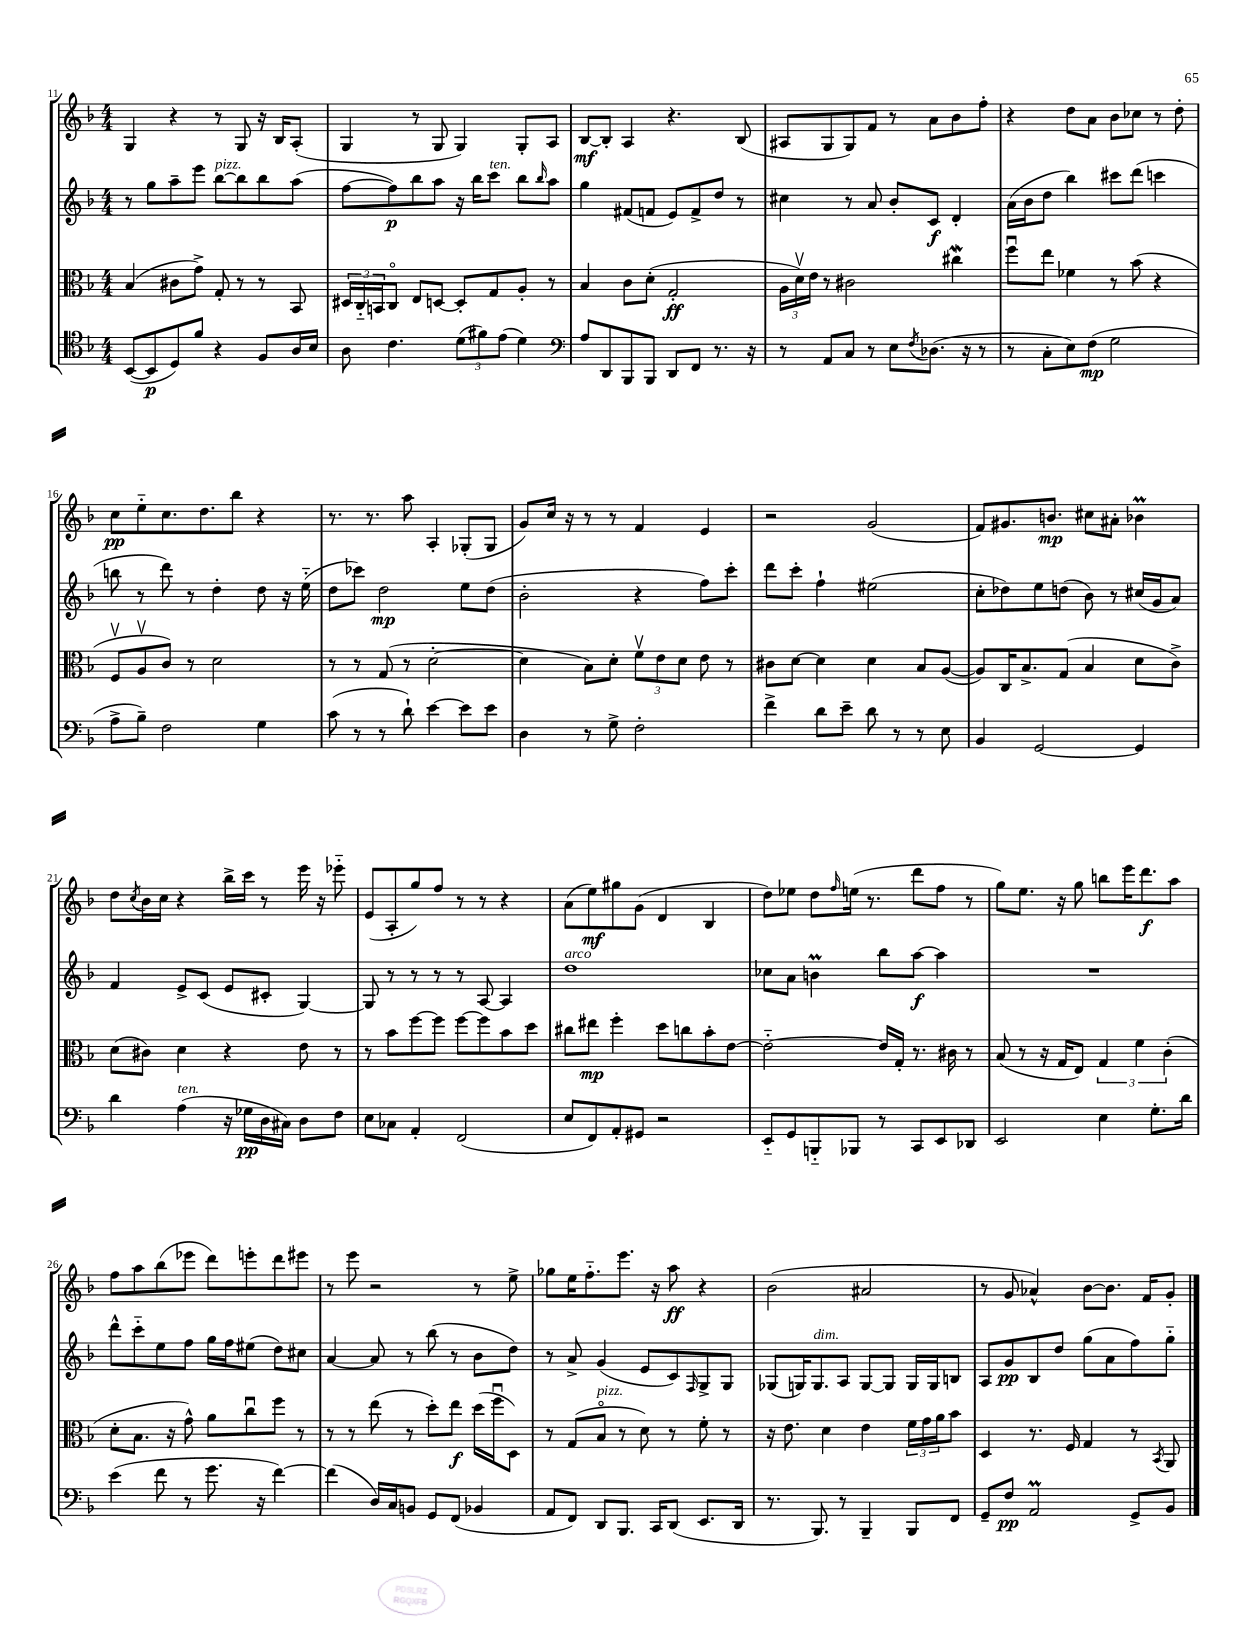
<<
\new StaffGroup <<
\new Staff = "s0" {
    \clef treble \key f \major \numericTimeSignature \time 4/4
    g4 r4 r8 g8 r16 bes16 a8-.( |
    g4 r8 g8 g4) g8-. a8 |
    bes8~\mf bes8-. a4 r4. bes8( |
    ais8 g8 g8) f'8 r8 a'8 bes'8 f''8-. |
    r4 d''8 a'8 bes'8 ces''8 r8 d''8-. |
    c''8\pp e''8-_ c''8. d''8. bes''8 r4 |
    r8. r8. a''8 a4-. ges8-.( ges8 |
    g'8) c''16 r16 r8 r8 f'4 e'4 |
    r2 g'2( |
    f'8) gis'8. b'8.\mp cis''8 ais'8-. bes'4\prall |
    d''8 \acciaccatura { c''8 } bes'16 c''16 r4 bes''16-> c'''16 r8 e'''16 r16 ees'''8-_ |
    e'8( a8-. g''8) f''8 r8 r8 r4 |
    a'8( e''8\mf) gis''8 g'8( d'4 bes4 |
    d''8) ees''8 d''8 \grace { f''16 } e''16( r8. d'''8 f''8 r8 |
    g''8) e''8. r16 g''8 b''8 e'''16 d'''8.\f a''8 |
    f''8 a''8 bes''8( ees'''8 d'''8) e'''8-. d'''8 eis'''8 |
    r8 e'''8 r2 r8 e''8-> |
    ges''8 e''16 f''8.-_ e'''8. r16 a''8\ff r4 |
    bes'2( ais'2 |
    r8 g'8 aes'4-^) bes'8~ bes'8. f'16 g'8-. \bar "|." |
}
\new Staff = "s1" {
    \clef treble \key f \major \numericTimeSignature \time 4/4
    r8 g''8 a''8-- e'''8 bes''8~^\markup { \italic "pizz." } bes''8 bes''8 a''8( |
    f''8~ f''8\p) bes''8 a''8 r16 bes''16 c'''8^\markup { \italic "ten." } bes''8 \grace { bes''16 } a''8 |
    g''4 fis'8( f'8 e'8) f'8-> d''8 r8 |
    cis''4 r8 a'8 bes'8-. c'8\f d'4-. |
    a'16( bes'16 d''8 bes''4) cis'''8 d'''8( c'''4 |
    b''8 r8 d'''8) r8 d''4-. d''8 r16 e''16-_( |
    d''8 ces'''8) d''2\mp e''8 d''8( |
    bes'2-. r4 f''8) c'''8-. |
    d'''8 c'''8-. f''4-! eis''2( |
    c''8-. des''8) e''8 d''8( bes'8) r8 cis''16( g'16 a'8) |
    f'4 e'8-> c'8( e'8 cis'8-. g4~) |
    g8 r8 r8 r8 r8 a8~ a4 |
    d''1^\markup { \italic "arco" } |
    ces''8 a'8 b'4\prall bes''8 a''8~\f a''4 |
    R1 |
    d'''8-^ c'''8-_ e''8 f''8 g''16 f''16 eis''8( d''8) cis''8 |
    a'4~ a'8 r8 bes''8( r8 bes'8 d''8) |
    r8 a'8-> g'4( e'8 c'8) \grace { f16 } g8-> g8 |
    ges8( g16) g8.^\markup { \italic "dim." } a8 g8~ g8 g16 g16 b8 |
    a8 g'8\pp bes8 d''8 g''8( a'8 f''8) g''8-_ \bar "|." |
}
\new Staff = "s2" {
    \clef alto \key f \major \numericTimeSignature \time 4/4
    bes4( cis'8 g'8->) g8-. r8 r8 bes,8 |
    \tuplet 3/2 { dis16 c16-_ b,16 } c8\flageolet e8 d8~ d8-. g8 a8-. r8 |
    bes4 c'8 d'8-.( g2-.\ff |
    \tuplet 3/2 { a16 d'16\upbow) e'16 } r8 cis'2 cis''4\mordent |
    f''8\downbow e''8 fes'4 r8 bes'8( r4 |
    f8\upbow a8\upbow c'8) r8 d'2 |
    r8 r8 g8( r8 d'2~-. |
    d'4 bes8) d'8-. \tuplet 3/2 { f'8\upbow e'8 d'8 } e'8 r8 |
    cis'8 d'8~ d'4 d'4 bes8 a8~( |
    a8) c16 bes8.-> g8( bes4 d'8 c'8->) |
    d'8( cis'8) d'4 r4 e'8 r8 |
    r8 bes'8 f''8~ f''8 f''8~ f''8 bes'8 d''8 |
    cis''8 eis''8\mp f''4-. d''8 c''8 bes'8-. e'8~ |
    e'2~-_ e'16 g16-. r8. cis'16 r8 |
    bes8( r8 r16 g16 e8) \tuplet 3/2 { g4 f'4 c'4-.( } |
    d'8-. bes8. r16 g'8-^) a'8 c''8\downbow f''8 r8 |
    r8 r8 e''8( r8 d''8-.) e''8\f d''16( f''16\downbow d8) |
    r8 g8( bes8\flageolet^\markup { \italic "pizz." } r8 d'8) r8 f'8-. r8 |
    r16 e'8. d'4 e'4 \tuplet 3/2 { f'16 g'16 a'16 } bes'8 |
    d4 r8. f16 g4 r8 \acciaccatura { bes,8 } a,8 \bar "|." |
}
\new Staff = "s3" {
    \clef tenor \key f \major \numericTimeSignature \time 4/4
    bes,8~( bes,8\p d8) f'8 r4 f8 a16 bes16 |
    a8 c'4. \tuplet 3/2 { d'8( fis'8) e'8( } d'4) |
    \clef bass a8 d,8 bes,,8 bes,,8 d,8 f,8 r8. r16 |
    r8 a,8 c8 r8 e8 \acciaccatura { f8 } des8.( r16 r8 |
    r8 c8-. e8) f8\mp( g2 |
    a8-> bes8--) f2 g4 |
    c'8( r8 r8 d'8-!) e'4~ e'8 e'8 |
    d4 r8 g8-> f2-. |
    f'4-> d'8 e'8-- d'8 r8 r8 e8 |
    bes,4 g,2~ g,4 |
    d'4 a4^\markup { \italic "ten." }( r16 ges16\pp d16 cis16) d8 f8 |
    e8 ces8 a,4-. f,2( |
    e8 f,8) a,8-. gis,8 r2 |
    e,8-_ g,8 b,,8-_ bes,,8 r8 c,8 e,8 des,8 |
    e,2 e4 g8.-. d'16 |
    e'4( f'8 r8 g'8. r16 f'4~) |
    f'4( d16) c16 b,8 g,8 f,8( bes,4 |
    a,8 f,8) d,8 bes,,8. c,16 d,8( e,8. d,16 |
    r8. bes,,8.) r8 bes,,4-- bes,,8 f,8 |
    g,8-- f8\pp a,2\prall g,8-> bes,8 \bar "|." |
}
>>
>>
\layout { \context { \Score currentBarNumber = #11 } }
